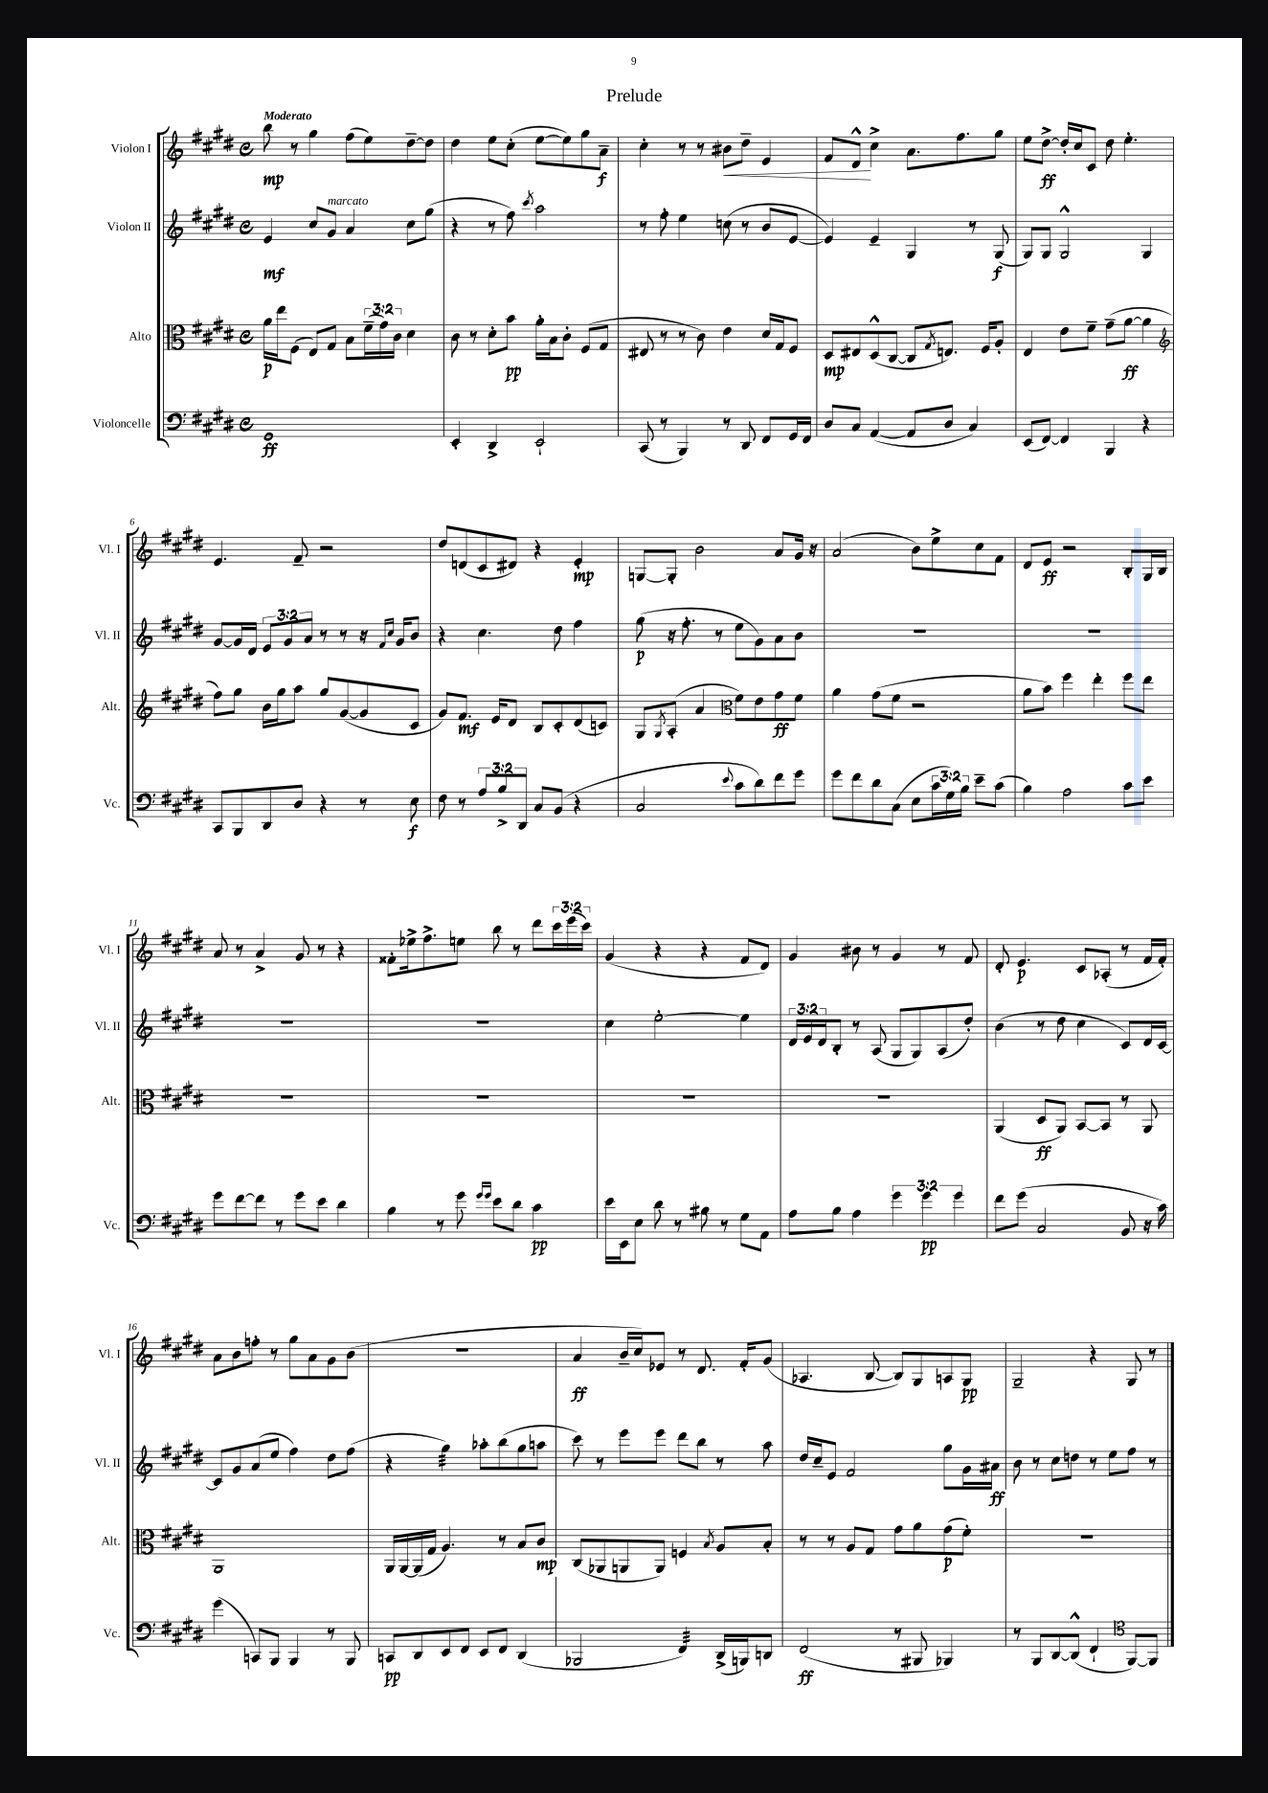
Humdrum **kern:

**kern	**kern	**kern	**kern
*staff4	*staff3	*staff2	*staff1
*clefF4	*clefC3	*clefG2	*clefG2
*k[f#c#g#d#]	*k[f#c#g#d#]	*k[f#c#g#d#]	*k[f#c#g#d#]
*M4/4	*M4/4	*M4/4	*M4/4
*met(c)	*met(c)	*met(c)	*met(c)
1GG#	16a\LL	4e/	8bb\
.	16ee\J	.	.
.	(8F#\J	.	8r
.	8E/L)	8cc#/L	4gg#\
.	8G#/J	8g#/J	.
.	8B\L	4a/	(8ff#\L
.	(24f#~\L	.	8ee\)
.	24g#\)	.	.
.	24c#\JJ	.	.
.	4d#\	8cc#\L	[8dd#~\
.	.	(8gg#\J	8dd#\]J
=	=	=	=
4EE'/	8c#\	4r	4dd#\
.	8r	.	.
4DD#^/	8d#'\L	8r	8ee\L
.	8b\J	8ff#\)	(8cc#'\J
.	.	8qccc#/	.
2EE`/	16a'\LL	2aa\	[8ee\L
.	16B\J	.	.
.	8c#'\J	.	8ee\])
.	(8F#/L	.	8gg#\
.	8G#/J	.	8a~\J
=	=	=	=
(8CC#/	8E#/	8r	4cc#'\
8r	8r	8ff#'\	.
4BBB/)	8r	4ee\	8r
.	8c#\)	.	8r
8r	4e\	(8cc\	8b#\L
8DD#/	.	8r	8dd#~\J
8FF#/L	16d#/LL	8b/L	4e/
.	16G#/J	.	.
16GG#/L	8F#/J	[8e/J	.
16FF#/JJ	.	.	.
=	=	=	=
8D#/L	8D#/L	4e/])	8f#/L
8C#/J	8E#/	.	8d#^^/J
([4AA/	(8D#^^/	4e~/	4cc#^\
.	[8C#/J	.	.
8AA/]L	8C#/]L	4G#/	8.a\L
.	8qG#/	.	.
8D#/J	8.E/J)	.	.
.	.	.	8.ff#\
4C#/)	.	8r	.
.	16F#/LK	.	.
.	8A'/J	(8G#/	8gg#\J
=	=	=	=
(8EE/L	4E/	8G#/L)	8ee\L
[8FF#/J)	.	8G#/J	[8dd#^\J
4FF#/]	8e\L	2G#^^/	16dd#'/]LL
.	.	.	16cc#/J
.	8f#~\J	.	8c#/J
4BBB/	(8g#~\L	.	8dd#\
.	[8a\J	.	4.ee'\
4r	4a\]	4G#/	.
=	=	=	=
*	*clefG2	*	*
8CC#/L	8ff#\L)	[8g#/L	4.e/
8BBB/	8gg#\J	16g#/]L	.
.	.	16d#/JJ	.
8DD#/	16b\LL	12e/L	.
.	16gg#\J	.	.
.	.	12g#/	.
8D#/J	8aa\J	.	8f#~/
.	.	12a/J	.
4r	8gg#/L	8r	2r
.	([8g#/	8r	.
8r	8g#/]	16r	.
.	.	16qqf#/LL	.
.	.	16qqcc#/JJ	.
.	.	16g#/LK	.
8E\	8c#/J	8b/J	.
=	=	=	=
8F#\	8g#/L)	4r	8dd#/L
8r	8.f#/J	.	(8d/
12A/L	.	4.cc#\	8c#/
.	16e/LK	.	.
12B^/	.	.	.
.	8d#/J	.	8d#/J)
12DD#/J	.	.	.
8C#/L	8B/L	.	4r
(8BB/J	8c#'/	8dd#\	.
4r	(8d#/	4ff#\	4e'/
.	8c/J)	.	.
=	=	=	=
2C#/	8G#/L	(8gg#\	[8G/L
.	8qG#/	.	.
.	(8A'/J	16r	8G'/]J
.	.	8.ff#'\	.
.	4a/	.	2b\
.	.	8r	.
*	*clefC3	*	*
8qqe/	.	.	.
8c#\L	8f#\L)	8ee\L	.
8d#\)	8e\	8g#\)	.
8f#\	8g#\	8a\	8a/L
8g#\J	8f#\J	8b\J	16g#/Jk
.	.	.	16r
=	=	=	=
8g#\L	4a\	1r	(2a/
8f#\	.	.	.
8d#\	(8g#\L	.	.
(8C#\J	8f#\J	.	.
8E\L	2r	.	8b\L)
24c#\L	.	.	8ee^\
24G#\)	.	.	.
24B\JJ	.	.	.
8e~\L	.	.	8cc#\
(8c#\J	.	.	8f#\J
=	=	=	=
4B\)	8a\L	1r	8d#/L
.	8b\J)	.	8e/J
2A\	4ff#\	.	2r
.	4ee'\	.	.
8c#\L	8ff#\L	.	8B'/L
8e\J	8ee\J	.	16G#/L
.	.	.	16B/JJ
=	=	=	=
8g#\L	1r	1r	8a/
[8f#\	.	.	8r
8f#\]J	.	.	4a^/
8r	.	.	.
8g#\L	.	.	8g#/
8e\J	.	.	8r
4d#\	.	.	4r
=	=	=	=
4B\	1r	1r	8f##'\L
.	.	.	16ee-^\k
.	.	.	8.ff#^\
8r	.	.	.
8g#\	.	.	8ee\J
16qqg#/LL	.	.	.
16qqg#/JJ	.	.	.
8e\L	.	.	8bb\
8d#\J	.	.	8r
4c#\	.	.	8ddd#\L
.	.	.	24ccc#\L
.	.	.	(24eee\
.	.	.	24ccc#\JJ)
=	=	=	=
16e\LL	1r	4cc#\	(4g#/
16EE\J	.	.	.
8E\J	.	.	.
8d#\	.	[2ee'\	4r
8r	.	.	.
8B#\	.	.	4r
8r	.	.	.
8G#\L	.	4ee\]	8f#/L
8AA\J	.	.	8d#/J)
=	=	=	=
8A\L	1r	24d#/LL	4g#/
.	.	24e/	.
.	.	24d#/J	.
8B\J	.	8B'/J	.
4A\	.	8r	8b#\
.	.	(8A/	8r
6g#\	.	8G#/L	4g#/
.	.	8G#/)	.
6g#\	.	.	.
.	.	(8A/	8r
6g#\	.	.	.
.	.	8dd#'/J)	8f#/
=	=	=	=
8f#\L	(4AA/	(4b\	8d#'/
(8g#\J	.	.	4.e/
2C#/	8D#/L	8r	.
.	8AA/J)	8dd#\	.
.	[8BB/L	4cc#\	8c#/L
.	8BB/]J	.	(8A-'/J
8BB/	8r	8c#/L)	8r
16r	8AA/	16d#/L	16f#/LL
16c#\)	.	[16c#/JJ	16f#'/JJ)
=	=	=	=
(4g#\	1AA	8c#/]L	8a\L
.	.	8g#/	8b\
8CC/L)	.	(8a/	8ff'\J
8BBB/J	.	8ee/J	8r
4BBB/	.	4ff#\)	8gg#\L
.	.	.	8a\
8r	.	8dd#\L	8g#\
8BBB/	.	(8ff#\J	(8b\J
=	=	=	=
8CC/L	16AA/LL	4r	1r
.	[16AA/	.	.
8DD#/	(16AA/]	.	.
.	16G#/JJ	.	.
8EE/	4.A/)	4gg#\)	.
8FF#/J	.	.	.
8EE/L	.	8aa-'\L	.
8FF#/J	8r	(8bb\	.
(4DD#/	8B/L	8gg#\	.
.	8c#/J	8aa\J	.
=	=	=	=
2BBB-/	(8C#/L	8ccc#\)	4a/
.	8AA-/	8r	.
.	8AA/	8eee\L	16b~/LL
.	.	.	16cc#/J)
.	8AA/J)	8eee\J	8e-/J
4FF#/)	4F/	8ddd#\L	8r
.	.	8bb\J	8.d#/
.	8qB/	.	.
(16DD#^/LL	8A/L	8r	.
16BBB/J)	.	.	16f#'/LK
8DD/J	8B'/J	8aa\	(8g#/J
=	=	=	=
(2FF#/	8r	16dd#/LL	4.A-/
.	.	16cc#~/J	.
.	8r	8e/J	.
.	8A/L	2f#/	.
.	8G#/J	.	[8B/
8r	8g#\L	.	8B/]L)
8BBB#/	8a\	.	8G#/
4BBB-/)	(8g#\	8gg#\L	8A/
.	8f#'\J)	16g#\L	8G#/J
.	.	16a#\JJ	.
=	=	=	=
8r	1r	8b\	2G#~/
8BBB/L	.	8r	.
[8DD#/	.	8cc#\L	.
(8DD#^^/]J	.	8dd\J	.
4FF#`/	.	8r	4r
.	.	8ee\L	.
*clefC4	*	*	*
[8FF#/L)	.	8ff#\J	8G#/
8FF#/]J	.	8r	8r
==	==	==	==
*-	*-	*-	*-
